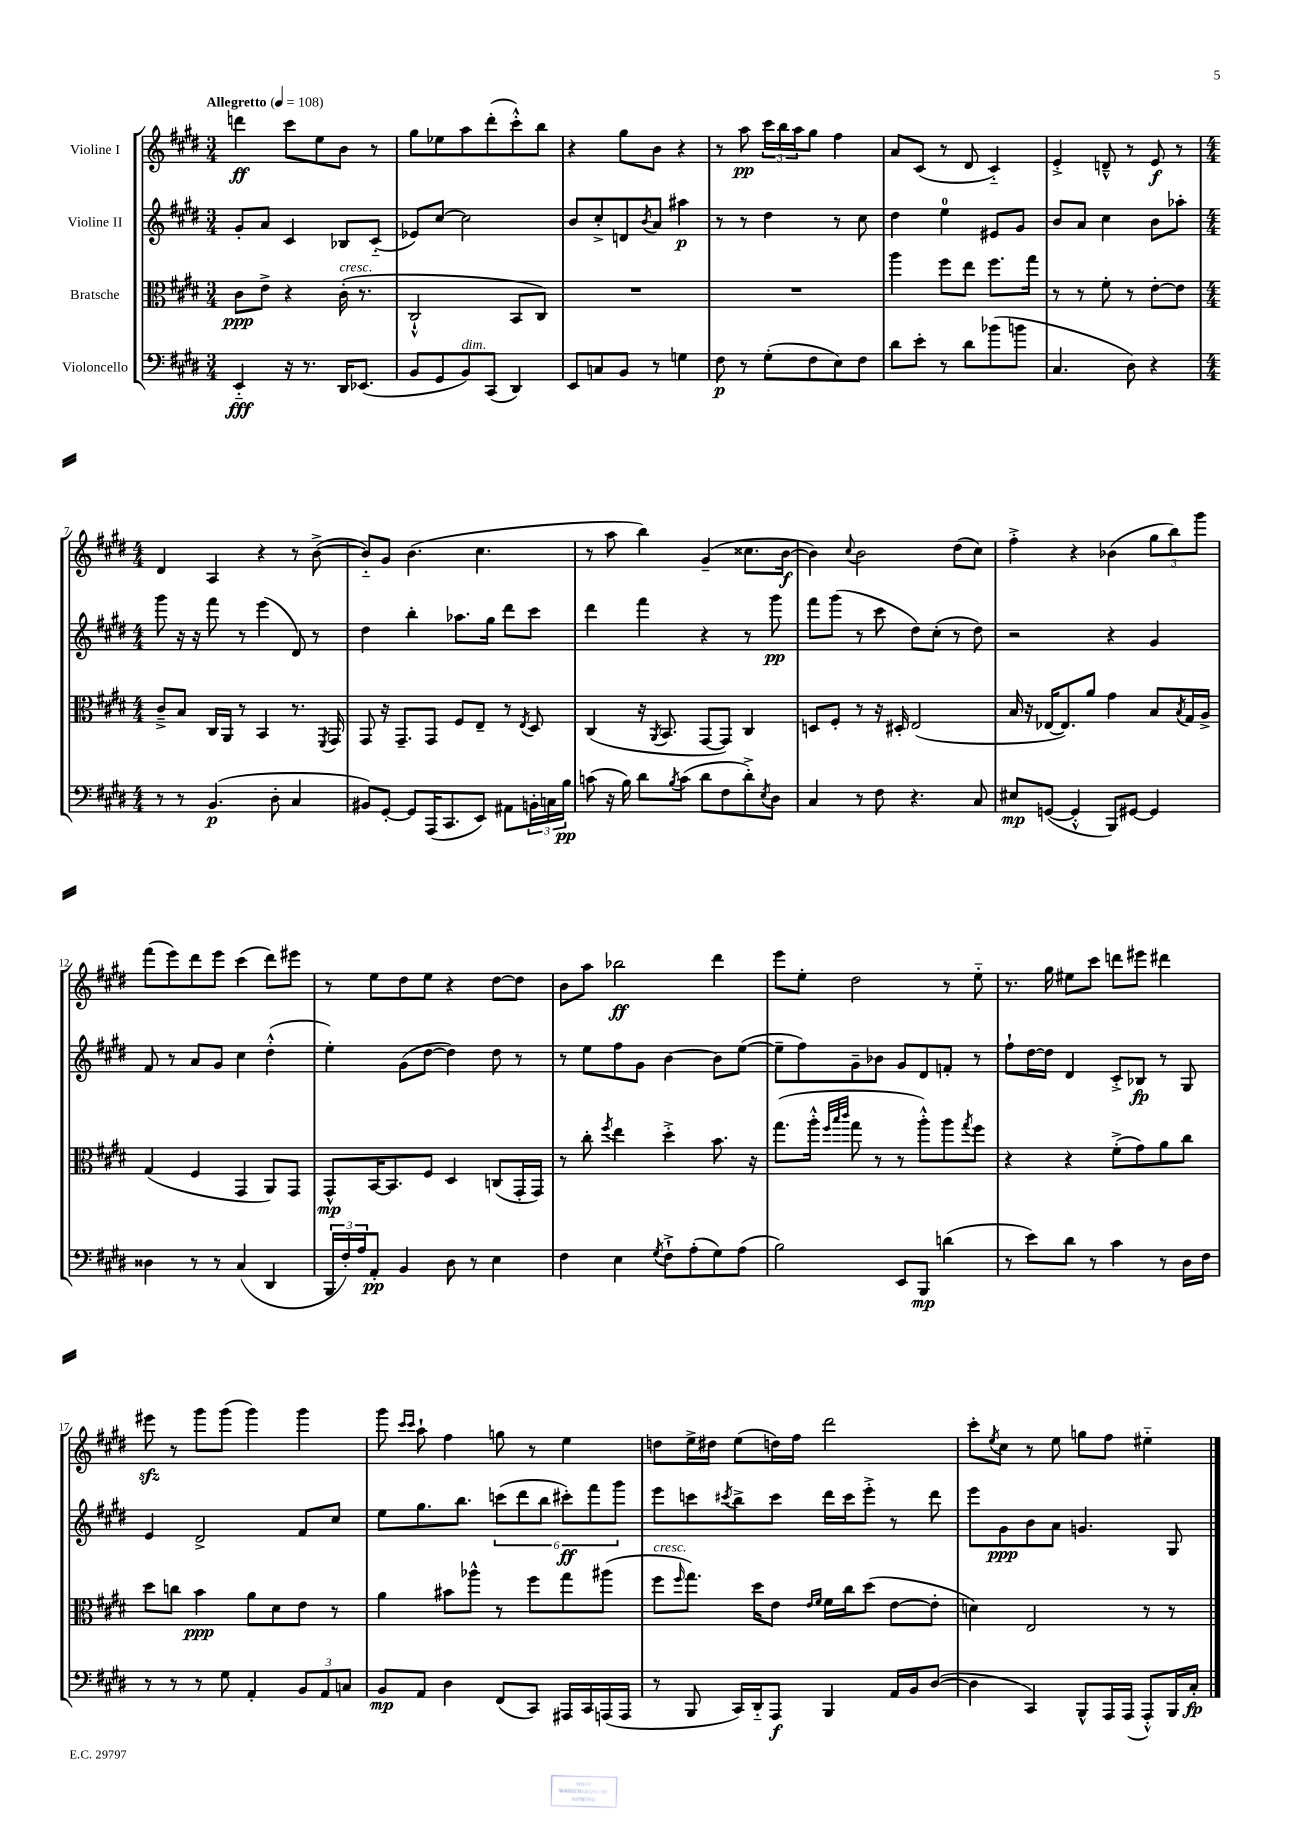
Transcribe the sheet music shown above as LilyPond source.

<<
\new StaffGroup <<
\new Staff = "s0" \with { instrumentName = "Violine I" } {
    \clef treble \key e \major \numericTimeSignature \time 3/4 \tempo "Allegretto" 4 = 108
    d'''4\ff cis'''8 e''8 b'8 r8 |
    gis''8 ees''8 a''8 dis'''8-.( cis'''8-.-^) b''8 |
    r4 gis''8 b'8 r4 |
    r8 a''8\pp \tuplet 3/2 { cis'''16 b''16 a''16 } gis''8 fis''4 |
    a'8 cis'8( r8 dis'8 cis'4-_) |
    e'4-.-> d'8---^ r8 e'8\f r8 |
    \numericTimeSignature \time 4/4 dis'4 a4 r4 r8 b'8~->( |
    b'8-_) gis'8 b'4.( cis''4. |
    r8 a''8 b''4) gis'4--( cisis''8. b'16~\f |
    b'4) \appoggiatura { cis''8 } b'2 dis''8( cis''8) |
    fis''4-.-> r4 bes'4( \tuplet 3/2 { gis''8 b''8) gis'''8 } |
    fis'''8( e'''8) dis'''8 e'''8 cis'''4( dis'''8) eis'''8 |
    r8 e''8 dis''8 e''8 r4 dis''8~ dis''8 |
    b'8 a''8 bes''2\ff dis'''4 |
    e'''8 e''8-. dis''2 r8 e''8-_ |
    r8. gis''16 eis''8 cis'''8 d'''8 eis'''8 dis'''4 |
    eis'''8\sfz r8 gis'''8 gis'''8( gis'''4) gis'''4 |
    gis'''8 \grace { cis'''16 cis'''16 } a''8-! fis''4 g''8 r8 e''4 |
    d''8 e''16-> dis''16 e''8( d''16) fis''16 dis'''2 |
    cis'''8-. \acciaccatura { e''8 } cis''8 r8 e''8 g''8 fis''8 eis''4-_ \bar "|." |
}
\new Staff = "s1" \with { instrumentName = "Violine II" } {
    \clef treble \key e \major \numericTimeSignature \time 3/4
    gis'8-. a'8 cis'4 bes8 cis'8-_( |
    ees'8) cis''8~ cis''2 |
    b'8 cis''8-.-> d'8 \acciaccatura { b'8 } a'8 ais''4\p |
    r8 r8 dis''4 r8 cis''8 |
    dis''4 e''4-0 eis'8 gis'8 |
    b'8 a'8 cis''4 b'8 aes''8-. |
    \numericTimeSignature \time 4/4 gis'''8 r16 r16 fis'''8 r8 e'''4( dis'8) r8 |
    dis''4 b''4-. aes''8. gis''16 dis'''8 cis'''8 |
    dis'''4 fis'''4 r4 r8 gis'''8\pp |
    fis'''8 gis'''8( r8 cis'''8 dis''8) cis''8-.( r8 dis''8) |
    r2 r4 gis'4 |
    fis'8 r8 a'8 gis'8 cis''4 dis''4-.-^( |
    e''4-.) gis'8( dis''8~ dis''4) dis''8 r8 |
    r8 e''8 fis''8 gis'8 b'4~ b'8 e''8~( |
    e''8-- fis''8) gis'8-- bes'8 gis'8 dis'8 f'8-. r8 |
    fis''8-! dis''16~ dis''16 dis'4 cis'8-.-> bes8\fp r8 gis8 |
    e'4 dis'2-> fis'8 cis''8 |
    e''8 gis''8. b''8. \tuplet 6/4 { c'''8( dis'''8 b''8 cis'''8-.\ff) fis'''8 gis'''8 } |
    e'''8 c'''8 \acciaccatura { cis'''8 } b''8-> cis'''8 dis'''16 cis'''16 e'''8-.-> r8 dis'''8 |
    e'''8 gis'8\ppp b'8 a'8 g'4. gis8 \bar "|." |
}
\new Staff = "s2" \with { instrumentName = "Bratsche" } {
    \clef alto \key e \major \numericTimeSignature \time 3/4
    cis'8\ppp e'8-> r4 cis'16-.^\markup { \italic "cresc." }( r8. |
    cis2-!-^ b,8 cis8) |
    R2. |
    R2. |
    a''4 fis''8 e''8 fis''8. gis''16 |
    r8 r8 fis'8-. r8 e'8~-. e'8 |
    \numericTimeSignature \time 4/4 cis'8---> b8 cis16 a,16 r8 b,4 r8. \acciaccatura { fis,8 } gis,16 |
    gis,8 r16 gis,8.-- gis,8 fis8 e8-- r8 \acciaccatura { e8 } dis8 |
    cis4( r16 \acciaccatura { a,8 } b,8. gis,8~ gis,8) cis4 |
    d8 fis8-. r8 r16 dis16-. e2( |
    b16 r16 ees16~ ees8.) a'8 gis'4 b8 \acciaccatura { b8 } gis16 a16-> |
    gis4( fis4 gis,4 a,8) gis,8 |
    gis,8-^\mp b,16~ b,8. fis8 dis4 c8( gis,16-. gis,16) |
    r8 cis''8-. \acciaccatura { fis''8 } e''4 dis''4-.-> b'8. r16 |
    gis''8.( a''16-.-^ \grace { fis''32 b''32 cis'''32 } gis''8 r8 r8 a''8-.-^) a''8 \acciaccatura { gis''8 } fis''8 |
    r4 r4 fis'8-.->( gis'8) a'8 cis''8 |
    dis''8 c''8 b'4\ppp a'8 dis'8 e'8 r8 |
    a'4 bis'8 aes''8-^ r8 fis''8 gis''8 ais''8( |
    fis''8^\markup { \italic "cresc." } \grace { fis''16 } gis''8.) dis''16 e'8 \grace { e'16 fis'16 } fis'16 cis''16 dis''8( e'8~ e'8-. |
    d'4) e2 r8 r8 \bar "|." |
}
\new Staff = "s3" \with { instrumentName = "Violoncello" } {
    \clef bass \key e \major \numericTimeSignature \time 3/4
    e,4-_\fff r16 r8. dis,16 ees,8.( |
    b,8 gis,8 b,8^\markup { \italic "dim." }) cis,8( dis,4) |
    e,8 c8 b,8 r8 g4 |
    fis8\p r8 gis8-.( fis8 e8) fis8 |
    dis'8 e'8-. r8 dis'8 bes'8( b'8 |
    cis4. dis8) r4 |
    \numericTimeSignature \time 4/4 r8 r8 b,4.\p( dis8-. cis4 |
    bis,8) gis,8~-. gis,8 a,,16( cis,8. e,8) ais,8 \tuplet 3/2 { b,16-. c16 b16\pp } |
    c'8( r16 b16) dis'8 \acciaccatura { b8 } c'8( dis'8 fis8 dis'8-.->) \acciaccatura { e8 } dis8 |
    cis4 r8 fis8 r4. cis8 |
    eis8\mp g,8~( g,4-.-^ b,,8) gis,8~ gis,4 |
    disis4 r8 r8 cis4( dis,4 |
    \tuplet 3/2 { b,,16 fis16-.) a16 } a,8-.\pp b,4 dis8 r8 e4 |
    fis4 e4 \acciaccatura { gis8 } fis8-!-> a8-.( gis8) a8( |
    b2) e,8 b,,8\mp d'4( |
    r8 e'8) dis'8 r8 cis'4 r8 dis16 fis16 |
    r8 r8 r8 gis8 a,4-. \tuplet 3/2 { b,8 a,8 c8 } |
    b,8\mp a,8 dis4 fis,8( cis,8) ais,,16 cis,16 a,,16( a,,16 |
    r8 b,,8 cis,16) dis,16-_ a,,8\f b,,4 a,16 b,16 dis8~( |
    dis4 cis,4) b,,8-^ a,,16 a,,16( a,,8-.-^) b,,16 cis16-.\fp \bar "|." |
}
>>
>>
